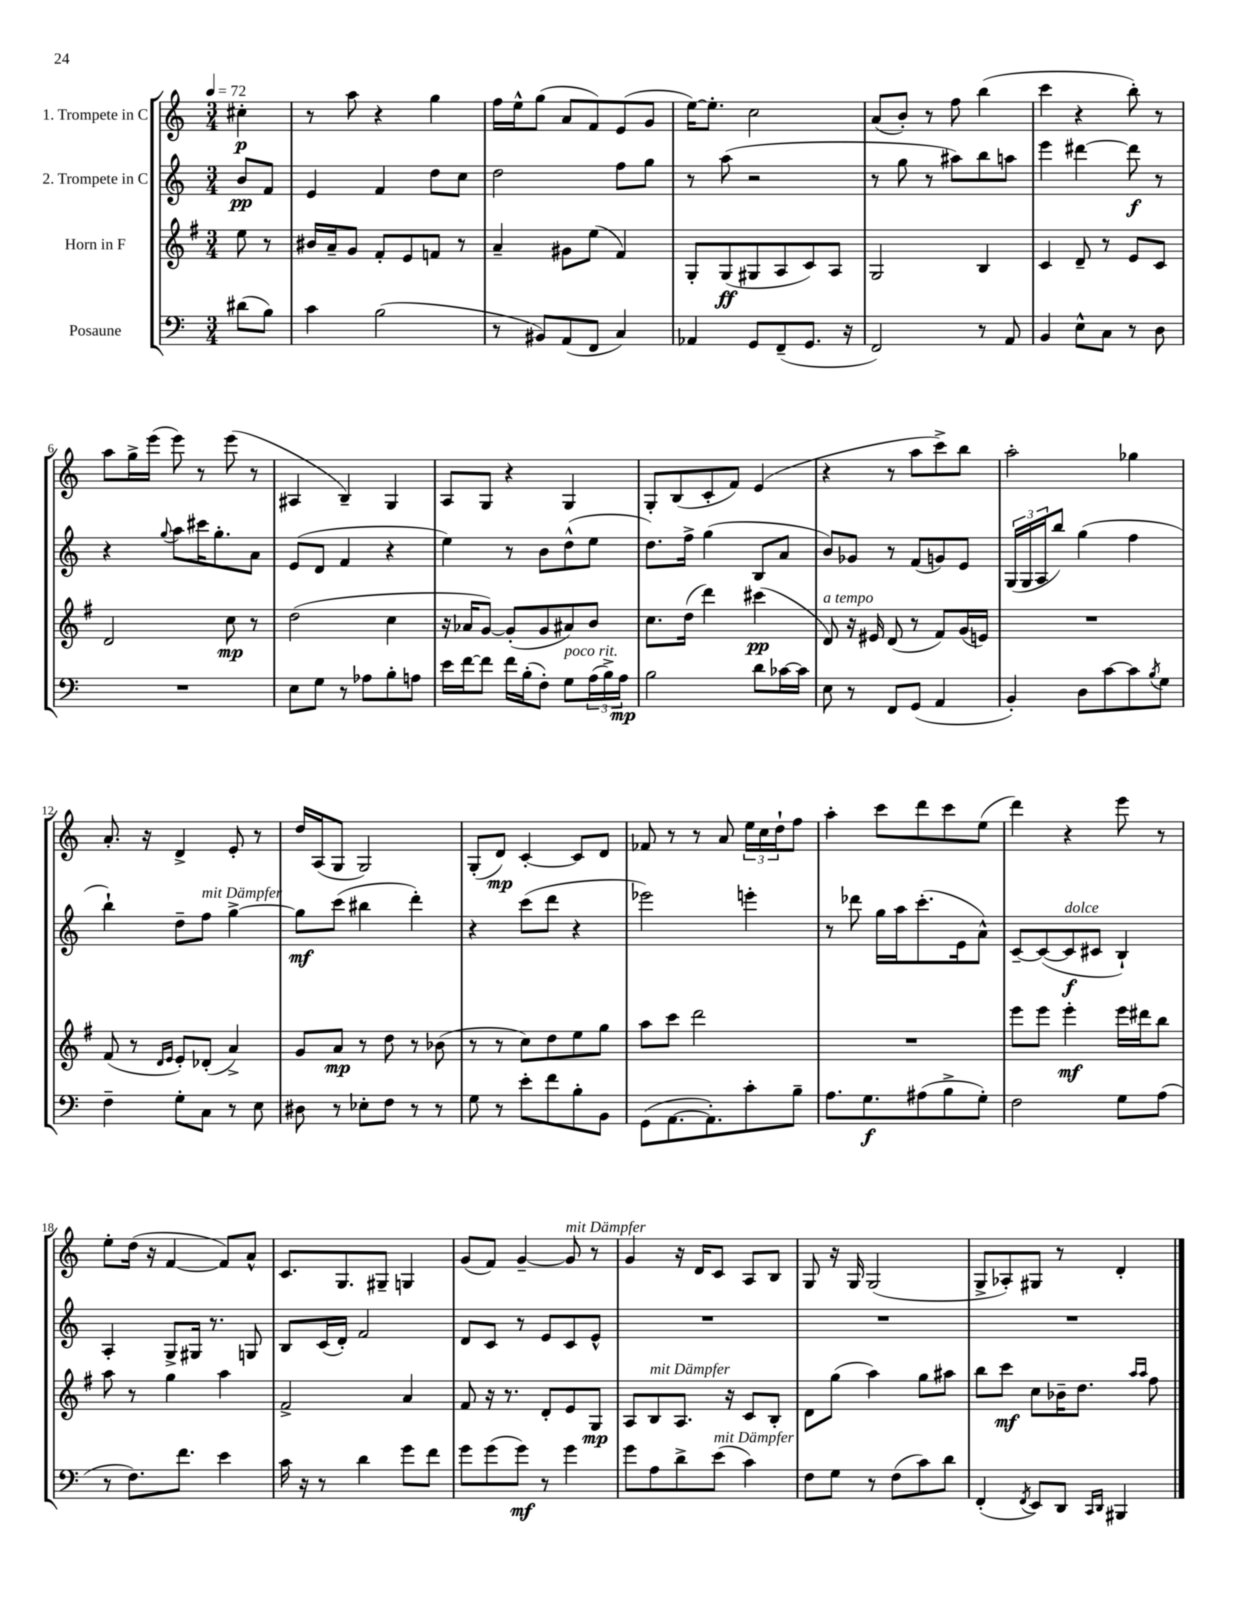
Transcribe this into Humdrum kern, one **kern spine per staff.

**kern	**dynam	**kern	**dynam	**kern	**dynam	**kern	**dynam
*part4	*part4	*part3	*part3	*part2	*part2	*part1	*part1
*staff4	*staff4	*staff3	*staff3	*staff2	*staff2	*staff1	*staff1
*I"Posaune	*	*I"Horn in F	*	*I"2. Trompete in C	*	*I"1. Trompete in C	*
*clefF4	*	*clefG2	*	*clefG2	*	*clefG2	*
*k[]	*	*k[f#]	*	*k[]	*	*k[]	*
*M3/4	*	*M3/4	*	*M3/4	*	*M3/4	*
*MM72	*	*MM72	*	*MM72	*	*MM72	*
=	=	=	=	=	=	=	=
(8d#X\L	.	8ee\	.	8b/L	pp	4cc#X'\	p
8B\J)	.	8r	.	8f/J	.	.	.
=1	=1	=1	=1	=1	=1	=1	=1
4c\	.	16b#X/LL	.	4e/	.	8r	.
.	.	16a~/J	.	.	.	.	.
.	.	8g/J	.	.	.	8aa\	.
(2B\	.	8f#'/L	.	4f/	.	4r	.
.	.	8e/	.	.	.	.	.
.	.	8fn/J	.	8dd\L	.	4gg\	.
.	.	8r	.	8cc\J	.	.	.
=2	=2	=2	=2	=2	=2	=2	=2
8r	.	4a~/	.	2dd\	.	16ff\LL	.
.	.	.	.	.	.	16ee^^\J	.
8BB#X/L)	.	.	.	.	.	(8gg\J	.
(8AA/	.	8g#X\L	.	.	.	8a/L	.
8FF/J	.	(8ee\J	.	.	.	8f/)	.
4C/)	.	4f#/)	.	8ff\L	.	(8e/	.
.	.	.	.	8gg\J	.	8g/J	.
=3	=3	=3	=3	=3	=3	=3	=3
4AA-X/	.	8G'/L	.	8r	.	[16ee\KL)	.
.	.	.	.	.	.	8.ee'\J]	.
.	.	(8G/	ff	(8aa\	.	.	.
8GG/L	.	8G#X/	.	2r	.	2cc\	.
(8FF~/	.	8A/	.	.	.	.	.
8.GG/J	.	8c/)	.	.	.	.	.
.	.	8A/J	.	.	.	.	.
16r	.	.	.	.	.	.	.
=4	=4	=4	=4	=4	=4	=4	=4
2FF/)	.	2G/	.	8r	.	(8a/L	.
.	.	.	.	8gg\	.	8b'/J)	.
.	.	.	.	8r	.	8r	.
.	.	.	.	8aa#X\L)	.	8ff\	.
8r	.	4B/	.	8bb\	.	(4bb\	.
8AA/	.	.	.	8aan\J	.	.	.
=5	=5	=5	=5	=5	=5	=5	=5
4BB/	.	4c/	.	4eee\	.	4ccc\	.
8E^^\L	.	8d~/	.	[4ddd#X\	.	4r	.
8C\J	.	8r	.	.	.	.	.
8r	.	8e/L	.	8ddd#\]	f	8bb'\)	.
8D\	.	8c/J	.	8r	.	8r	.
!!LO:LB:g=z
=6	=6	=6	=6	=6	=6	=6	=6
2.r	.	2d/	.	4r	.	8aa\L	.
.	.	.	.	.	.	16gg^\L	.
.	.	.	.	.	.	(16eee\JJ	.
.	.	.	.	8qqgg/	.	.	.
.	.	.	.	8aa\L	.	8eee\)	.
.	.	.	.	16ccc#X\K	.	8r	.
.	.	.	.	8.gg'\	.	.	.
.	.	8cc\	mp	.	.	(8eee\	.
.	.	8r	.	8a\J	.	8r	.
=7	=7	=7	=7	=7	=7	=7	=7
8E\L	.	(2dd\	.	(8e/L	.	4A#X/	.
8G\J	.	.	.	8d/J	.	.	.
8r	.	.	.	4f/	.	4B~/)	.
8A-X\L	.	.	.	.	.	.	.
8B'\	.	4cc\	.	4r	.	4G/	.
8An\J	.	.	.	.	.	.	.
=8	=8	=8	=8	=8	=8	=8	=8
16e\LL	.	16r	.	4ee\)	.	8A/L	.
[16f\J	.	16a-X/KL	.	.	.	.	.
8f\J]	.	[8g/J)	.	.	.	8G/J	.
16f\LL	.	(8g'/L]	.	8r	.	4r	.
(16B'\J	.	.	.	.	.	.	.
8F'\J)	.	8g/	.	8b\L	.	.	.
!LO:TX:a:i:t=poco rit.	!	!	!	!	!	!	!
8G\L	.	8a#X/)	.	(8dd^^\	.	4G/	.
(24A\L	.	8b/J	.	8ee\J	.	.	.
24B^\)	.	.	.	.	.	.	.
24A\JJ	mp	.	.	.	.	.	.
=9	=9	=9	=9	=9	=9	=9	=9
2B\	.	8.cc\L	.	8.dd\L)	.	8G'/L	.
.	.	.	.	.	.	(8B/	.
.	.	(16dd\Jk	.	16ff^\Jk	.	.	.
.	.	4ddd\)	.	(4gg\	.	8c'/	.
.	.	.	.	.	.	8f/J)	.
8d\L	.	(4ccc#X\	pp	8B/L	.	(4e/	.
[16c-X\L	.	.	.	8a/J	.	.	.
16c-\JJ]	.	.	.	.	.	.	.
=10	=10	=10	=10	=10	=10	=10	=10
!	!	!LO:TX:a:i:t=a tempo	!	!	!	!	!
8E\	.	8d/)	.	8b/L)	.	4r	.
8r	.	16r	.	8g-X/J	.	.	.
.	.	16e#X/	.	.	.	.	.
8FF/L	.	(8d/	.	8r	.	8r	.
(8GG/J	.	8r	.	(8f/L	.	8aa\L	.
4AA/	.	8f#/L)	.	8gn/)	.	8ccc^\)	.
.	.	(16g/L	.	8e/J	.	8bb\J	.
.	.	16en/JJ)	.	.	.	.	.
=11	=11	=11	=11	=11	=11	=11	=11
4BB'/)	.	2.r	.	(24G/LL	.	2aa'\	.
.	.	.	.	24G/	.	.	.
.	.	.	.	24A/J	.	.	.
.	.	.	.	8bb/J)	.	.	.
8D\L	.	.	.	(4gg\	.	.	.
[8c\	.	.	.	.	.	.	.
8c\]	.	.	.	4ff\	.	4gg-X\	.
8qB/	.	.	.	.	.	.	.
8G\J	.	.	.	.	.	.	.
!!LO:LB:g=z
=12	=12	=12	=12	=12	=12	=12	=12
4F~\	.	(8f#/	.	4bb`\)	.	8.a'/	.
.	.	8r	.	.	.	.	.
.	.	.	.	.	.	16r	.
.	.	16qqd/LL	.	.	.	.	.
.	.	16qqe/JJ	.	.	.	.	.
8G'\L	.	8e'/L)	.	8dd~\L	.	4d^/	.
!	!	!	!	!LO:TX:a:i:t=mit Dämpfer	!	!	!
8C\J	.	(8d-X'/J	.	8ff\J	.	.	.
8r	.	4a^/)	.	[4gg^\	.	8e'/	.
8E\	.	.	.	.	.	8r	.
=13	=13	=13	=13	=13	=13	=13	=13
8D#X\	.	8g/L	.	8gg\L]	mf	16dd/LL	.
.	.	.	.	.	.	(16A/J	.
8r	.	8a/J	mp	(8ccc\J	.	8G/J	.
8E-X'\L	.	8r	.	4bb#X\	.	2G/)	.
8F\J	.	8dd\	.	.	.	.	.
8r	.	8r	.	4ddd'\)	.	.	.
8r	.	(8b-X\	.	.	.	.	.
=14	=14	=14	=14	=14	=14	=14	=14
8G\	.	8r	.	4r	.	(8G'/L	.
8r	.	8r	.	.	.	8d/J)	mp
8e'\L	.	8cc\L)	.	(8ccc\L	.	[4c'/	.
8f\	.	8dd\	.	8ddd\J	.	.	.
8B'\	.	8ee\	.	4r	.	8c/L]	.
8BB\J	.	8gg\J	.	.	.	8d/J	.
=15	=15	=15	=15	=15	=15	=15	=15
(8GG\L	.	8aa\L	.	2eee-X\)	.	8f-X/	.
[8.AA\	.	8ccc\J	.	.	.	8r	.
.	.	2ddd\	.	.	.	8r	.
8.AA'\])	.	.	.	.	.	.	.
.	.	.	.	.	.	8a/	.
8c'\	.	.	.	4eeen'\	.	24ee\LL	.
.	.	.	.	.	.	24cc\	.
.	.	.	.	.	.	24dd`\J	.
8B~\J	.	.	.	.	.	8ff\J	.
=16	=16	=16	=16	=16	=16	=16	=16
8.A\L	.	2.r	.	8r	.	4aa'\	.
.	.	.	.	8ddd-X\	.	.	.
8.G\	f	.	.	.	.	.	.
.	.	.	.	16gg\LL	.	8ccc\L	.
.	.	.	.	16aa\J	.	.	.
(8A#X\	.	.	.	(8.ccc'\	.	8ddd\	.
8B^\	.	.	.	.	.	8ccc\	.
.	.	.	.	16e\k	.	.	.
8G'\J)	.	.	.	8a^^\J)	.	(8ee\J	.
=17	=17	=17	=17	=17	=17	=17	=17
2F\	.	8eee\L	.	[8c~/L	.	4ddd\)	.
.	.	8eee\J	.	(8c/_	.	.	.
!	!	!	!	!LO:TX:a:i:t=dolce	!	!	!
.	.	4eee'\	mf	8c/]	f	4r	.
.	.	.	.	8c#X/J	.	.	.
8G\L	.	16eee\LL	.	4B`/)	.	8eee\	.
.	.	16ddd#X\J	.	.	.	.	.
(8A\J	.	8bb\J	.	.	.	8r	.
!!LO:LB:g=z
=18	=18	=18	=18	=18	=18	=18	=18
8r	.	8aa\	.	4A'/	.	8ee'\L	.
8.F\L)	.	8r	.	.	.	(16dd\Jk	.
.	.	.	.	.	.	16r	.
.	.	4gg\	.	8G^/L	.	[4f/	.
8.f\J	.	.	.	.	.	.	.
.	.	.	.	16G#X/Jk	.	.	.
.	.	.	.	8.r	.	.	.
4e\	.	4aa\	.	.	.	8f/L])	.
.	.	.	.	8Gn/	.	8a^^/J	.
=19	=19	=19	=19	=19	=19	=19	=19
16c\	.	2f#^/	.	8B/L	.	8.c/L	.
16r	.	.	.	.	.	.	.
8r	.	.	.	(16c/L	.	.	.
.	.	.	.	16d'/JJ)	.	8.G/	.
4d\	.	.	.	2f/	.	.	.
.	.	.	.	.	.	8G#X~/J	.
8g\L	.	4a/	.	.	.	4Gn/	.
8f\J	.	.	.	.	.	.	.
=20	=20	=20	=20	=20	=20	=20	=20
8g\L	.	8f#/	.	8d/L	.	(8g/L	.
(8g\	.	16r	.	8c/J	.	8f/J)	.
.	.	8.r	.	.	.	.	.
8g\J)	mf	.	.	8r	.	[4g~/	.
8r	.	8d'/L	.	8e/L	.	.	.
!	!	!	!	!	!	!LO:TX:a:i:t=mit Dämpfer	!
4g\	.	8e/	.	8c/	.	8g/]	.
.	.	8G/J	mp	8e^^/J	.	8r	.
=21	=21	=21	=21	=21	=21	=21	=21
8g\L	.	8A/L	.	2.r	.	4g/	.
!	!	!LO:TX:a:i:t=mit Dämpfer	!	!	!	!	!
8A\	.	8B/	.	.	.	.	.
8d^\	.	8.A/J	.	.	.	16r	.
.	.	.	.	.	.	16d/KL	.
!LO:TX:a:i:t=mit Dämpfer	!	!	!	!	!	!	!
(8e\J	.	.	.	.	.	8c/J	.
.	.	16r	.	.	.	.	.
4c\)	.	8c/L	.	.	.	8A/L	.
.	.	8B'/J	.	.	.	8B/J	.
=22	=22	=22	=22	=22	=22	=22	=22
8F\L	.	8d\L	.	2.r	.	8G/	.
8G\J	.	(8gg\J	.	.	.	16r	.
.	.	.	.	.	.	16G/	.
8r	.	4aa\)	.	.	.	(2G/	.
(8F\L	.	.	.	.	.	.	.
8c\)	.	8gg\L	.	.	.	.	.
8d\J	.	8aa#X\J	.	.	.	.	.
=23	=23	=23	=23	=23	=23	=23	=23
(4FF'/	.	8bb\L	.	2.r	.	8G^/L	.
.	.	8ccc\J	mf	.	.	8A-X'/)	.
8qFF/	.	.	.	.	.	.	.
8EE/L)	.	8cc\L	.	.	.	8G#X/J	.
8DD/J	.	16b-X~\K	.	.	.	8r	.
.	.	8.dd\J	.	.	.	.	.
16qqCC/LL	.	.	.	.	.	.	.
16qqDD/JJ	.	.	.	.	.	.	.
4BBB#X/	.	.	.	.	.	4d'/	.
.	.	16qqaa/LL	.	.	.	.	.
.	.	16qqaa/JJ	.	.	.	.	.
.	.	8ff#\	.	.	.	.	.
==	==	==	==	==	==	==	==
*-	*-	*-	*-	*-	*-	*-	*-
